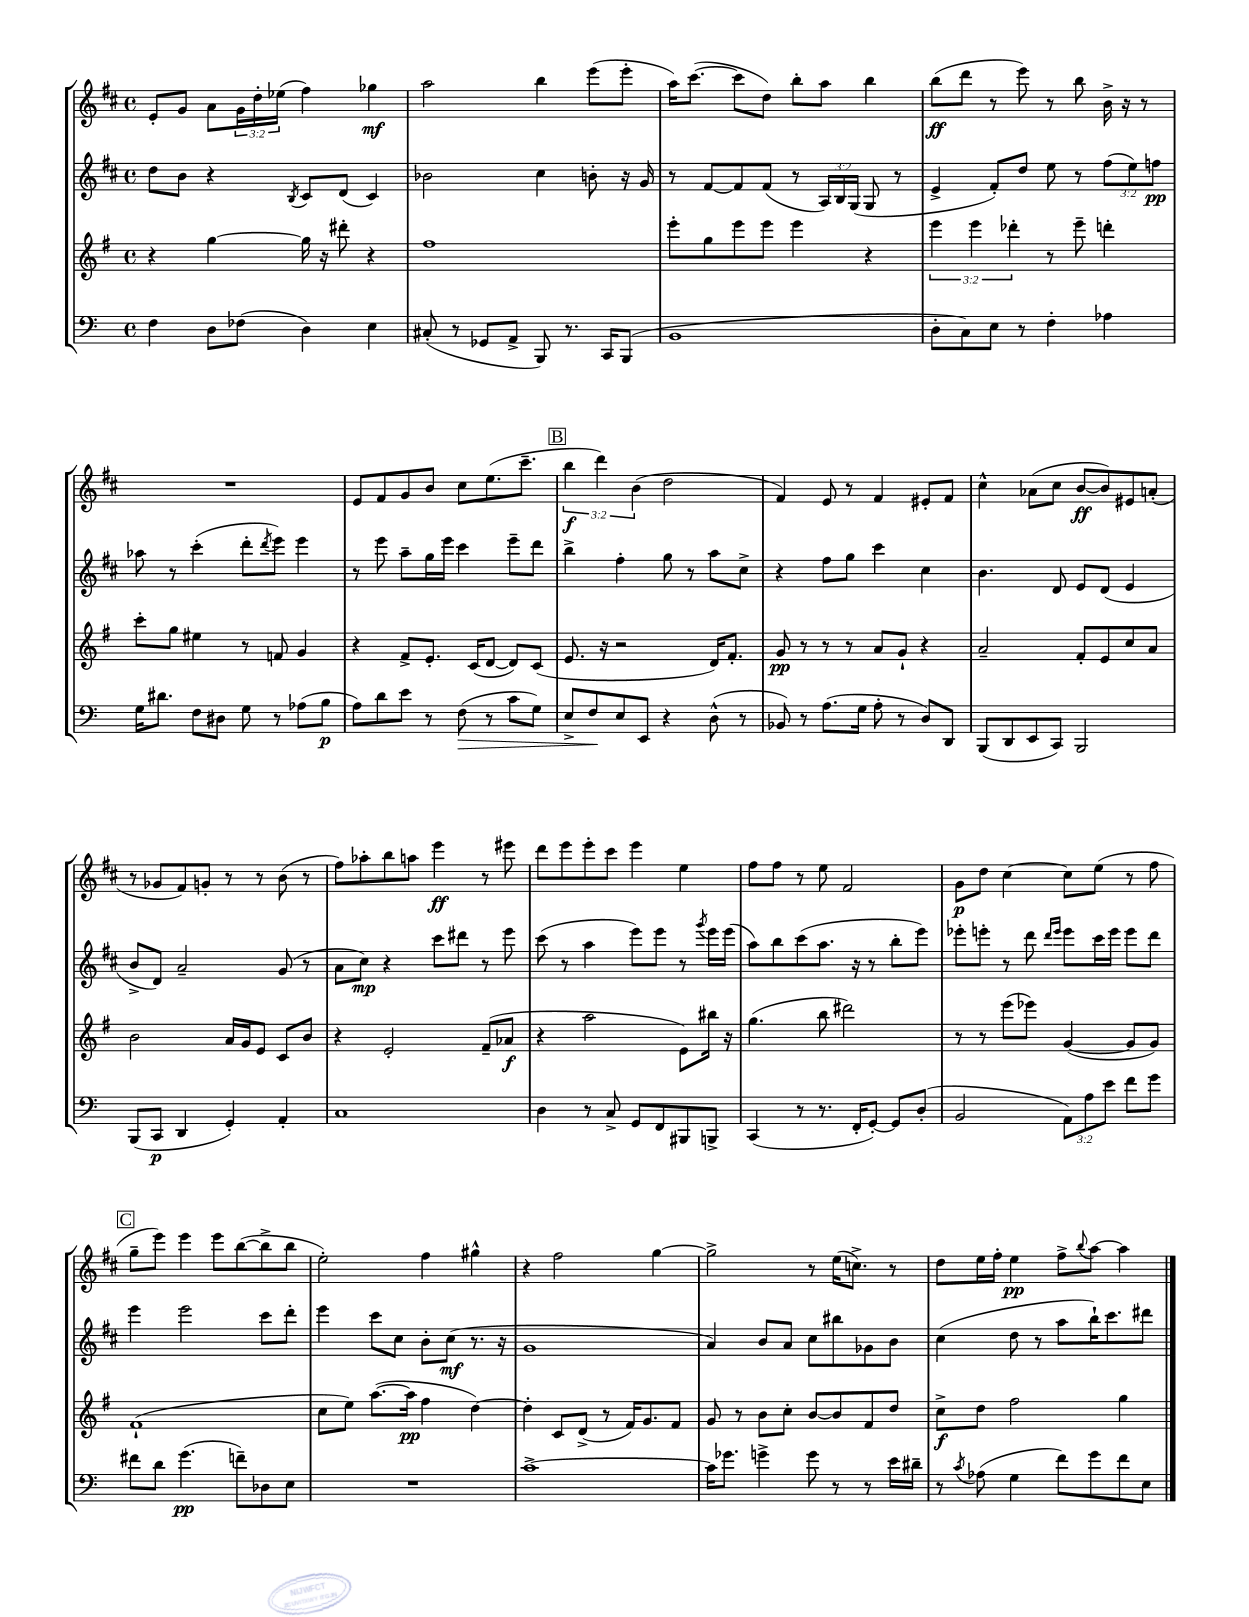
<<
\new StaffGroup <<
\new Staff = "s0" {
    \clef treble \key d \major \defaultTimeSignature \time 4/4 \override Staff.TupletNumber.text = #tuplet-number::calc-fraction-text
    e'8-. g'8 a'8 \tuplet 3/2 { g'16 d''16-. ees''16( } fis''4) ges''4\mf |
    a''2 b''4 e'''8( e'''8-. |
    a''16) cis'''8.~( cis'''8 d''8) b''8-. a''8 b''4 |
    b''8\ff( d'''8 r8 e'''8) r8 b''8 b'16-> r16 r8 |
    R1 |
    e'8 fis'8 g'8 b'8 cis''8 e''8.( cis'''8.-- |
    \mark \markup { \box "B" } \tuplet 3/2 { b''4\f d'''4) b'4( } d''2 |
    fis'4) e'8 r8 fis'4 eis'8-. fis'8 |
    cis''4-^ aes'8( cis''8 b'8~\ff b'8) eis'8 a'8-.( |
    r8 ges'8 fis'8) g'8-. r8 r8 b'8( r8 |
    fis''8) aes''8-. b''8 a''8 e'''4\ff r8 eis'''8 |
    d'''8 e'''8 e'''8-. cis'''8 e'''4 e''4 |
    fis''8 fis''8 r8 e''8 fis'2 |
    g'8\p d''8 cis''4~ cis''8 e''8( r8 fis''8 |
    \mark \markup { \box "C" } g''8-- e'''8) e'''4 e'''8 b''8~( b''8-> b''8 |
    e''2-.) fis''4 gis''4-^ |
    r4 fis''2 g''4~ |
    g''2-> r8 e''16( c''8.->) r8 |
    d''8 e''16 fis''16-. e''4\pp fis''8-> \appoggiatura { b''8 } a''8~ a''4 \bar "|." |
}
\new Staff = "s1" {
    \clef treble \key d \major \defaultTimeSignature \time 4/4 \override Staff.TupletNumber.text = #tuplet-number::calc-fraction-text
    d''8 b'8 r4 \acciaccatura { b8 } cis'8 d'8( cis'4) |
    bes'2 cis''4 b'8-. r16 g'16 |
    r8 fis'8~ fis'8 fis'8( r8 \tuplet 3/2 { a16) b16 g16( } g8 r8 |
    e'4-> fis'8-.) d''8 e''8 r8 \tuplet 3/2 { fis''8( e''8) f''8\pp } |
    aes''8 r8 cis'''4-.( d'''8-. \acciaccatura { d'''8 } e'''8) e'''4 |
    r8 e'''8 a''8-- g''16 e'''16 cis'''4 e'''8-- d'''8 |
    \mark \markup { \box "B" } b''4-> fis''4-. g''8 r8 a''8 cis''8-> |
    r4 fis''8 g''8 cis'''4 cis''4 |
    b'4. d'8 e'8 d'8( e'4 |
    b'8-> d'8) a'2-- g'8( r8 |
    a'8 cis''8\mp) r4 cis'''8 dis'''8 r8 e'''8 |
    cis'''8( r8 a''4 e'''8) e'''8 r8 \acciaccatura { g'''8 } e'''16 e'''16( |
    a''8) b''8 cis'''8( a''8. r16 r8 b''8-. e'''8) |
    ees'''8-. e'''8-. r8 d'''8 \grace { d'''16 e'''16 } e'''8 cis'''16 e'''16 e'''8 d'''8 |
    \mark \markup { \box "C" } e'''4 e'''2 cis'''8 d'''8-. |
    e'''4 cis'''8 cis''8 b'8-. cis''8\mf( r8. r16 |
    g'1 |
    a'4) b'8 a'8 cis''8 bis''8 ges'8 b'8 |
    cis''4( d''8 r8 a''8 b''16-!) cis'''8. dis'''8 \bar "|." |
}
\new Staff = "s2" {
    \clef treble \key g \major \defaultTimeSignature \time 4/4 \override Staff.TupletNumber.text = #tuplet-number::calc-fraction-text
    r4 g''4~ g''16 r16 dis'''8-. r4 |
    fis''1 |
    e'''8-. g''8 e'''8 e'''8 e'''4 r4 |
    \tuplet 3/2 { e'''4 e'''4 des'''4-. } r8 e'''8-- d'''4-. |
    c'''8-. g''8 eis''4 r8 f'8 g'4 |
    r4 fis'8-> e'8.-. c'16( d'8~ d'8) c'8( |
    \mark \markup { \box "B" } e'8. r16 r2 d'16) fis'8.-. |
    g'8\pp r8 r8 r8 a'8 g'8-! r4 |
    a'2-- fis'8-. e'8 c''8 a'8 |
    b'2 a'16 g'16 e'8 c'8 b'8 |
    r4 e'2-. fis'8--( aes'8\f |
    r4 a''2 e'8) bis''16 r16 |
    g''4.( b''8 dis'''2) |
    r8 r8 e'''8( ees'''8) g'4~( g'8 g'8) |
    \mark \markup { \box "C" } fis'1-!( |
    c''8 e''8) a''8.~( a''16\pp fis''4 d''4~) |
    d''4-. c'8 d'8->( r8 fis'16) g'8. fis'8 |
    g'8 r8 b'8 c''8-. b'8~ b'8 fis'8 d''8 |
    c''8->\f d''8 fis''2 g''4 \bar "|." |
}
\new Staff = "s3" {
    \clef bass \key c \major \defaultTimeSignature \time 4/4 \override Staff.TupletNumber.text = #tuplet-number::calc-fraction-text
    f4 d8 fes8( d4) e4 |
    cis8-.( r8 ges,8 a,8-> b,,8) r8. c,16 b,,8( |
    b,1 |
    d8-. c8) e8 r8 f4-. aes4 |
    g16 dis'8. f8 dis8 g8 r8 aes8( b8\p |
    a8) d'8 e'8 r8 f8\>( r8 c'8 g8) |
    \mark \markup { \box "B" } e8-> f8\! e8 e,8 r4 d8-^( r8 |
    bes,8) r8 a8.( g16 a8-. r8 d8) d,8 |
    b,,8( d,8 e,8 c,8) b,,2 |
    b,,8( c,8\p d,4 g,4-.) a,4-. |
    c1 |
    d4 r8 c8-> g,8 f,8 bis,,8 b,,8-> |
    c,4( r8 r8. f,16-. g,8~-.) g,8 d8-.( |
    b,2 \tuplet 3/2 { a,8) a8 e'8 } f'8 g'8 |
    \mark \markup { \box "C" } fis'8 d'8 g'4.\pp( f'8--) des8 e8 |
    R1 |
    c'1~-> |
    c'16 ges'8. g'4-> g'8 r8 r8 e'16 dis'16-- |
    r8 \acciaccatura { c'8 } aes8( g4 f'8) g'8 f'8 e8 \bar "|." |
}
>>
>>
\layout { \context { \Score \remove "Bar_number_engraver" } }
